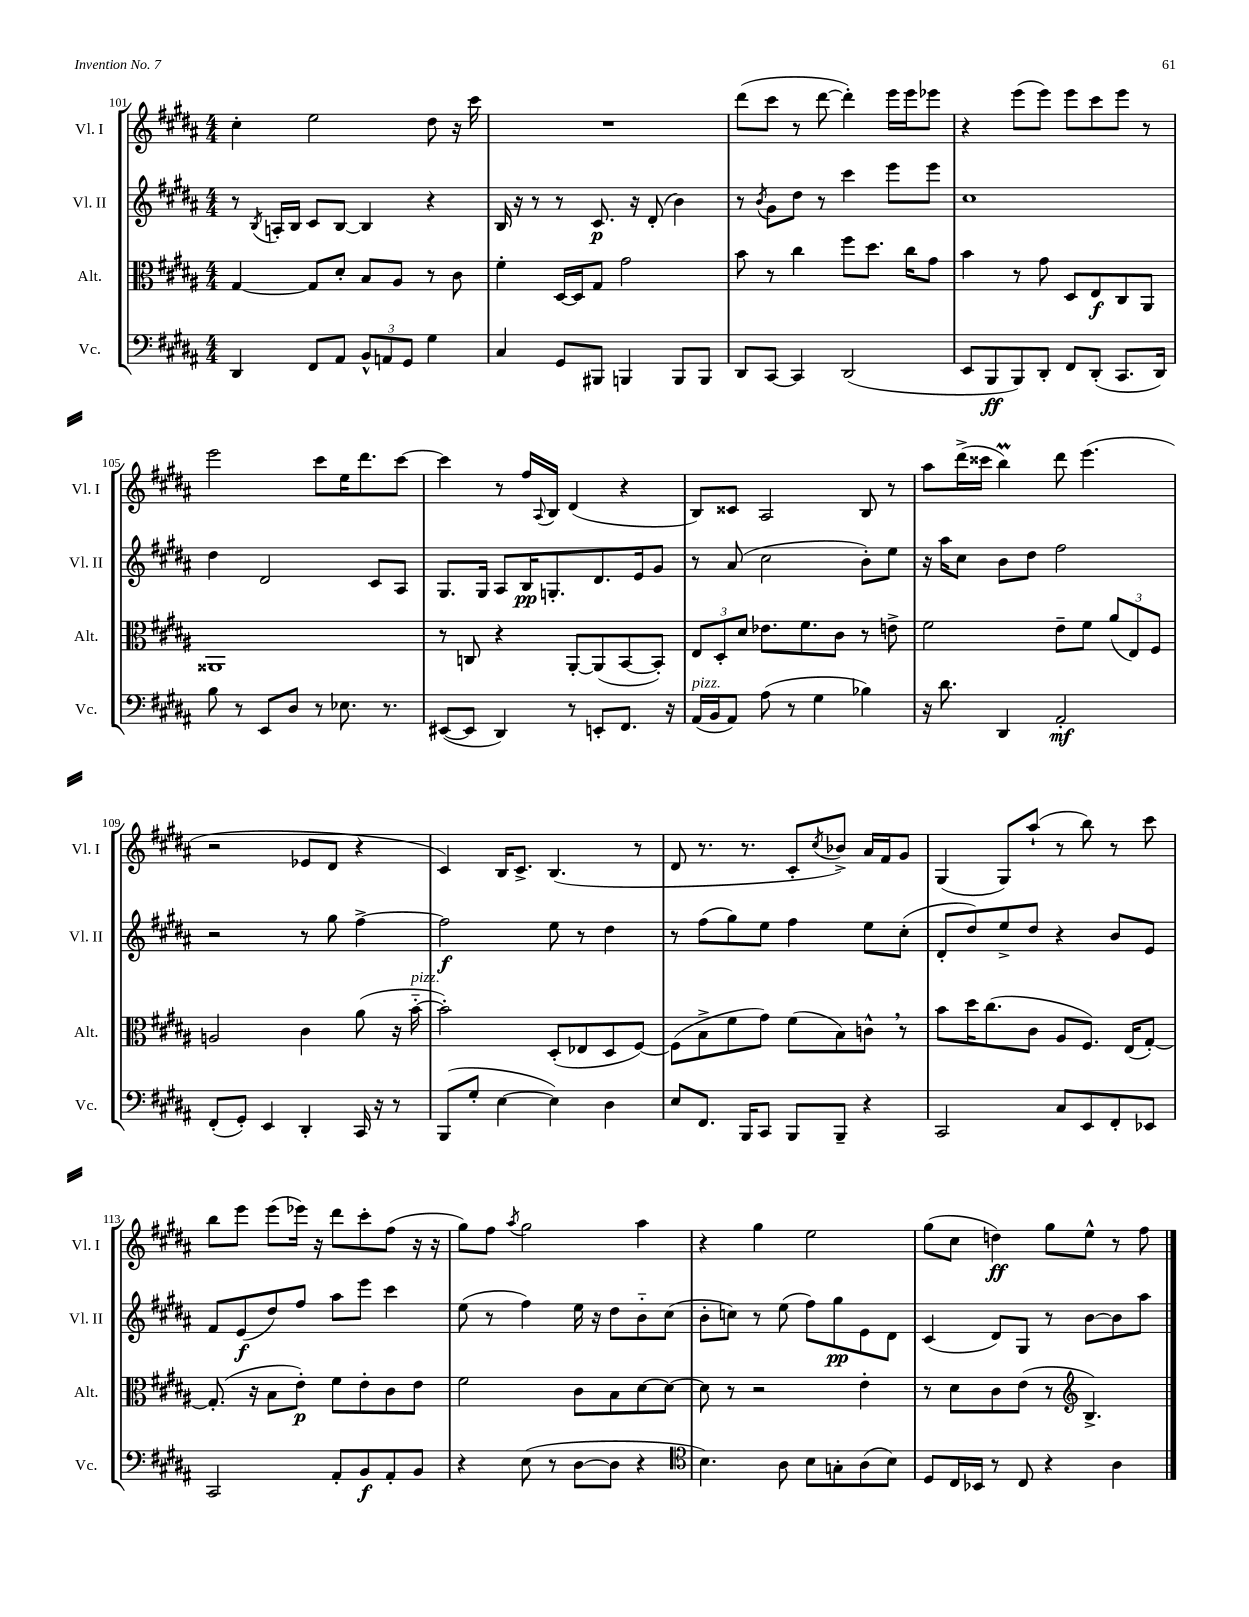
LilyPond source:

<<
\new StaffGroup <<
\new Staff = "s0" \with { instrumentName = "Vl. I" shortInstrumentName = "Vl. I" } {
    \clef treble \key b \major \numericTimeSignature \time 4/4
    cis''4-. e''2 dis''8 r16 cis'''16 |
    R1 |
    dis'''8( cis'''8 r8 dis'''8~ dis'''4-.) e'''16 e'''16 ees'''8 |
    r4 e'''8( e'''8) e'''8 cis'''8 e'''8 r8 |
    e'''2 cis'''8 e''16 dis'''8. cis'''8~ |
    cis'''4 r8 fis''16 \appoggiatura { ais8 } b16 dis'4( r4 |
    b8) cisis'8 ais2 b8 r8 |
    ais''8 dis'''16->( cisis'''16 b''4\prall) dis'''8 e'''4.( |
    r2 ees'8 dis'8 r4 |
    cis'4) b16 cis'8.-> b4.( r8 |
    dis'8 r8. r8. cis'8-. \acciaccatura { cis''8 } bes'8->) ais'16 fis'16 gis'8 |
    gis4( gis8) ais''8-!( r8 b''8) r8 cis'''8 |
    b''8 e'''8 e'''8( ees'''16) r16 dis'''8 cis'''8-. fis''8( r16 r16 |
    gis''8) fis''8 \acciaccatura { ais''8 } gis''2 ais''4 |
    r4 gis''4 e''2 |
    gis''8( cis''8 d''4\ff) gis''8 e''8-^ r8 fis''8 \bar "|." |
}
\new Staff = "s1" \with { instrumentName = "Vl. II" shortInstrumentName = "Vl. II" } {
    \clef treble \key b \major \numericTimeSignature \time 4/4
    r8 \acciaccatura { b8 } a16-. b16 cis'8 b8~ b4 r4 |
    b16 r16 r8 r8 cis'8.\p r16 dis'8-.( b'4) |
    r8 \acciaccatura { b'8 } gis'8 dis''8 r8 cis'''4 e'''8 e'''8 |
    cis''1 |
    dis''4 dis'2 cis'8 ais8 |
    gis8. gis16 ais8 b16\pp g8.-. dis'8. e'16 gis'8 |
    r8 ais'8( cis''2 b'8-.) e''8 |
    r16 ais''16 cis''8 b'8 dis''8 fis''2 |
    r2 r8 gis''8 fis''4~-> |
    fis''2\f e''8 r8 dis''4 |
    r8 fis''8( gis''8) e''8 fis''4 e''8 cis''8-.( |
    dis'8-. dis''8) e''8-> dis''8 r4 b'8 e'8 |
    fis'8 e'8\f( dis''8) fis''8 ais''8 e'''8 cis'''4 |
    e''8( r8 fis''4) e''16 r16 dis''8 b'8-_ cis''8( |
    b'8-. c''8) r8 e''8( fis''8) gis''8\pp e'8 dis'8 |
    cis'4( dis'8) gis8 r8 b'8~ b'8 ais''8 \bar "|." |
}
\new Staff = "s2" \with { instrumentName = "Alt." shortInstrumentName = "Alt." } {
    \clef alto \key b \major \numericTimeSignature \time 4/4
    gis4~ gis8 dis'8-. b8 ais8 r8 cis'8 |
    fis'4-. dis16~ dis16 gis8 gis'2 |
    b'8 r8 cis''4 fis''8 dis''8. cis''16 gis'8 |
    b'4 r8 gis'8 dis8 e8\f cis8 ais,8 |
    aisis,1 |
    r8 c8 r4 ais,8~-. ais,8( b,8~ b,8-.) |
    \tuplet 3/2 { e8 dis8-. dis'8 } ees'8. fis'8. cis'8 r8 e'8-> |
    fis'2 e'8-- fis'8 \tuplet 3/2 { ais'8( e8) fis8 } |
    a2 cis'4 ais'8( r16 b'16~-_^\markup { \italic "pizz." } |
    b'2-.) dis8-.( ees8 dis8 fis8~) |
    fis8( b8-> fis'8 gis'8) fis'8( b8) c'8-^ \breathe r8 |
    b'8 dis''16 cis''8.( cis'8 ais8 fis8.) e16( gis8~-.) |
    gis8.-.( r16 b8 e'8-.\p) fis'8 e'8-. cis'8 e'8 |
    fis'2 cis'8 b8 dis'8~ dis'8~ |
    dis'8 r8 r2 e'4-. |
    r8 dis'8 cis'8 e'8( r8 \clef treble b4.->) \bar "|." |
}
\new Staff = "s3" \with { instrumentName = "Vc." shortInstrumentName = "Vc." } {
    \clef bass \key b \major \numericTimeSignature \time 4/4
    dis,4 fis,8 ais,8 \tuplet 3/2 { b,8-^ a,8 gis,8 } gis4 |
    cis4 gis,8 bis,,8 b,,4 b,,8 b,,8 |
    dis,8 cis,8~ cis,4 dis,2( |
    e,8 b,,8\ff b,,8) dis,8-. fis,8 dis,8-.( cis,8. dis,16) |
    b8 r8 e,8 dis8 r8 ees8. r8. |
    eis,8~( eis,8 dis,4) r8 e,8-. fis,8. r16 |
    ais,16^\markup { \italic "pizz." }( b,16 ais,8) ais8( r8 gis4 bes4) |
    r16 dis'8. dis,4 ais,2-.\mf |
    fis,8-.( gis,8-.) e,4 dis,4-. cis,16 r16 r8 |
    b,,8( gis8-. e4~ e4) dis4 |
    e8 fis,8. b,,16 cis,8 b,,8 b,,8-- r4 |
    cis,2 cis8 e,8 fis,8-. ees,8 |
    cis,2 ais,8-. b,8\f ais,8-. b,8 |
    r4 e8( r8 dis8~ dis8 r4 |
    \clef tenor b4.) ais8 b8 g8-. ais8( b8) |
    dis8 cis16 bes,16 r8 cis8 r4 ais4 \bar "|." |
}
>>
>>
\layout { \context { \Score currentBarNumber = #101 } }
